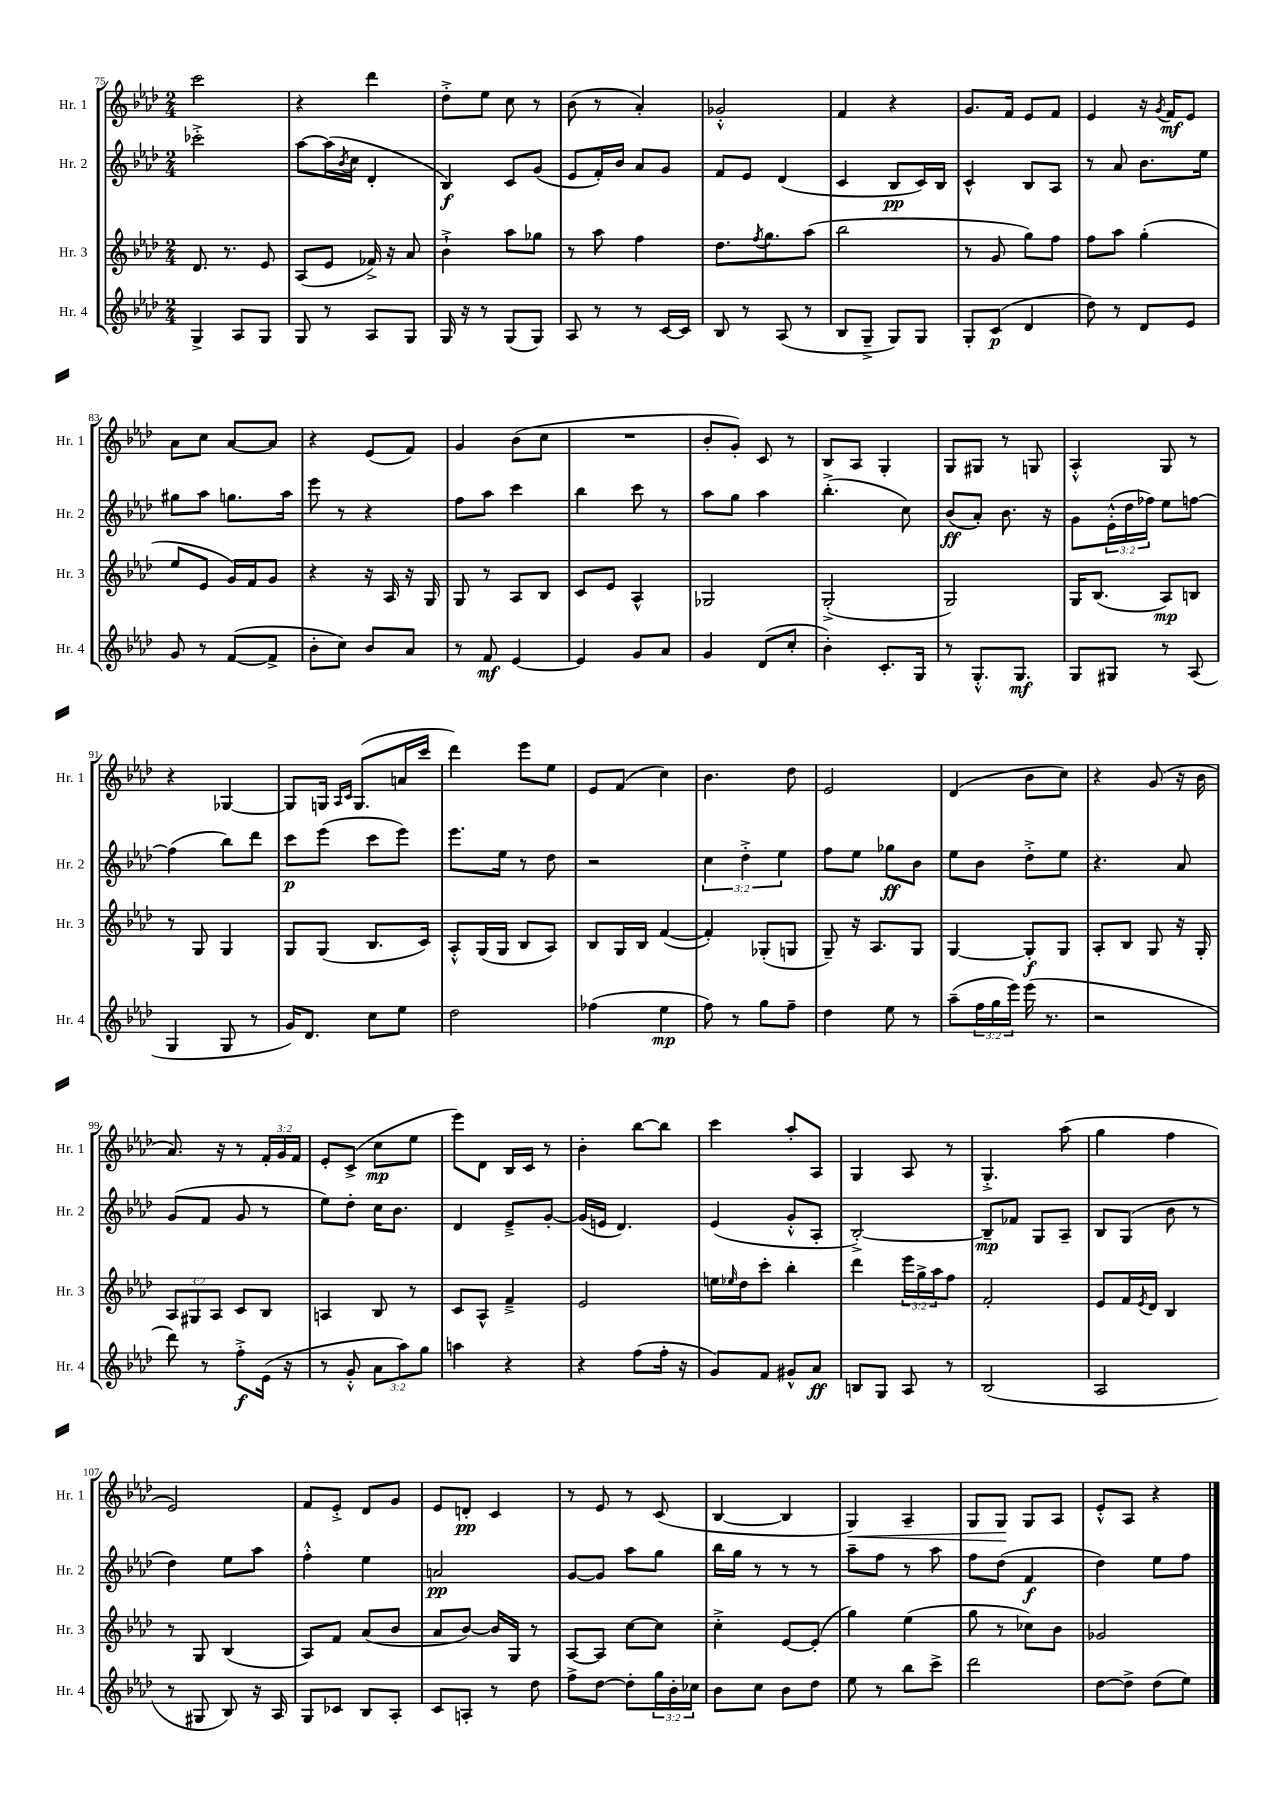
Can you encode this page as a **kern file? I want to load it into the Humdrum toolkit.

**kern	**kern	**kern	**kern
*staff4	*staff3	*staff2	*staff1
*clefG2	*clefG2	*clefG2	*clefG2
*k[b-e-a-d-]	*k[b-e-a-d-]	*k[b-e-a-d-]	*k[b-e-a-d-]
*M2/4	*M2/4	*M2/4	*M2/4
4G^	8.d-	2ccc-'^	2ccc
.	8.r	.	.
8A-	.	.	.
8G	8e-	.	.
=	=	=	=
8G	(8A-	[8aa-	4r
8r	8e-	(16aa-]	.
.	.	8qb-	.
.	.	16cc	.
8A-	16f-^)	4d-'	4ddd-
.	16r	.	.
8G	8a-	.	.
=	=	=	=
16G	4b-`^	4B-)	8dd-'^
16r	.	.	.
8r	.	.	8ee-
(8G	8aa-	8c	8cc
8G)	8gg-	(8g	8r
=	=	=	=
8A-	8r	8e-	(8b-
8r	8aa-	16f')	8r
.	.	16b-	.
8r	4ff	8a-	4a-')
[16c	.	8g	.
16c]	.	.	.
=	=	=	=
8B-	8.dd-	8f	2g-'^^
8r	.	8e-	.
.	8qff	.	.
.	8.gg	.	.
(8A-	.	(4d-	.
8r	(8aa-	.	.
=	=	=	=
8B-	2bb-	4c	4f
8G~^	.	.	.
8G)	.	8B-	4r
8G	.	16c)	.
.	.	16B-	.
=	=	=	=
8G'	8r	4c^^	8.g
(8c	8g	.	.
.	.	.	16f
4d-	8gg)	8B-	8e-
.	8ff	8A-	8f
=	=	=	=
8dd-)	8ff	8r	4e-
8r	8aa-	8a-	.
8d-	(4gg'	8.b-	16r
.	.	.	8qg
.	.	.	16f
8e-	.	.	8e-
.	.	16ee-	.
=	=	=	=
8g	8ee-	8gg#	8a-
8r	8e-	8aa-	8cc
([8f	16g)	8.gg	[8a-
.	16f	.	.
8f^]	8g	.	8a-]
.	.	16aa-	.
=	=	=	=
8b-'	4r	8eee-	4r
8cc)	.	8r	.
8b-	16r	4r	(8e-
.	16A-	.	.
8a-	16r	.	8f)
.	16G	.	.
=	=	=	=
8r	8G	8ff	4g
8f	8r	8aa-	.
[4e-	8A-	4ccc	(8b-
.	8B-	.	8cc
=	=	=	=
4e-]	8c	4bb-	2r
.	8e-	.	.
8g	4A-^^	8ccc	.
8a-	.	8r	.
=	=	=	=
4g	2G-	8aa-	8b-'
.	.	8gg	8g')
(8d-	.	4aa-	8c
8cc'	.	.	8r
=	=	=	=
4b-')	(2G'^	(4.bb-'^	8B-
.	.	.	8A-
8.c'	.	.	4G'
.	.	8cc)	.
16G	.	.	.
=	=	=	=
8r	2G)	(8b-	8G
8.G'^^	.	8a-')	8G#
.	.	8.b-	8r
8.G	.	.	.
.	.	.	8G
.	.	16r	.
=	=	=	=
8G	16G	8g	4A-'^^
.	(8.B-	.	.
8G#	.	(24e-'^^	.
.	.	24dd-	.
.	.	24ff-)	.
8r	8A-)	8ee-	8G
(8A-	8B	[8ff	8r
=	=	=	=
4G	8r	(4ff]	4r
.	8G	.	.
8G	4G	8bb-)	[4G-
8r	.	8ddd-	.
=	=	=	=
16g)	8G	8ccc	8G-]
8.d-	.	.	.
.	(8G	(8eee-	16G
.	.	.	16qqA-
.	.	.	16qqc
.	.	.	(8.G
8cc	8.B-	8ccc	.
8ee-	.	8eee-)	16a
.	16c)	.	16ccc
=	=	=	=
2dd-	8A-'^^	8.eee-	4ddd-)
.	(16G	.	.
.	16G	16ee-	.
.	8B-	8r	8eee-
.	8A-)	8dd-	8ee-
=	=	=	=
(4ff-	8B-	2r	8e-
.	16G	.	(8f
.	16B-	.	.
4ee-	([4f	.	4cc)
=	=	=	=
8ff)	4f'])	6cc	4.b-
8r	.	.	.
.	.	6dd-'^	.
8gg	(8G-'	.	.
.	.	6ee-	.
8ff~	8G	.	8dd-
=	=	=	=
4dd-	8G~)	8ff	2e-
.	16r	8ee-	.
.	8.A-	.	.
8ee-	.	8gg-	.
8r	8G	8b-	.
=	=	=	=
(8aa-~	[4G	8ee-	(4d-
24ff	.	8b-	.
24gg	.	.	.
24eee-)	.	.	.
(16eee-	8G']	8dd-'^	8b-
8.r	.	.	.
.	8G	8ee-	8cc)
=	=	=	=
2r	8A-'	4.r	4r
.	8B-	.	.
.	8G	.	(8g
.	16r	8a-	16r
.	16G'	.	16b-
=	=	=	=
8ddd-)	12A-	(8g	8.a-)
.	12G#	.	.
8r	.	8f	.
.	12A-	.	.
.	.	.	16r
8ff'^	8c	8g	8r
(16e-	8B-	8r	24f'
.	.	.	24g
16r	.	.	.
.	.	.	24f
=	=	=	=
8r	4A	8ee-)	8e-'
8g'^^	.	8dd-'	(8c^
12a-	8B-	16cc	8cc
.	.	8.b-	.
12aa-)	.	.	.
.	8r	.	8ee-
12gg	.	.	.
=	=	=	=
4aa	8c	4d-	8eee-)
.	8A-^^	.	8d-
4r	4f~^	8e-~^	16B-
.	.	.	16c
.	.	[8g'	8r
=	=	=	=
4r	2e-	(16g]	4b-'
.	.	16e	.
.	.	4.d-)	.
(8ff	.	.	[8bb-
16ff'	.	.	8bb-]
16r	.	.	.
=	=	=	=
8g)	16ee	(4e-	4ccc
.	16qqee-	.	.
.	16dd-	.	.
8f	8ccc'	.	.
8g#^^	4bb-'	8g'^^	8aa-'
8a-	.	8A-'	8A-
=	=	=	=
8B	4ddd-	[2B-'^)	4G
8G	.	.	.
8A-	24eee-	.	8A-
.	24gg^	.	.
.	24aa-	.	.
8r	8ff	.	8r
=	=	=	=
(2B-	2f'	8B-~]	4.G'^
.	.	8f-	.
.	.	8G	.
.	.	8A-~	(8aa-
=	=	=	=
2A-	8e-	8B-	4gg
.	16f	(8G	.
.	8qe-	.	.
.	16d-	.	.
.	4B-	8b-	4ff
.	.	8r	.
=	=	=	=
8r	8r	4dd-)	2e-)
8G#	8G	.	.
8B-)	(4B-	8ee-	.
16r	.	8aa-	.
16A-	.	.	.
=	=	=	=
8G	8A-)	4ff'^^	8f
8c-	8f	.	8e-'^
8B-	(8a-	4ee-	8d-
8A-'	8b-	.	8g
=	=	=	=
8c	8a-	2a	8e-
8A'	[8b-)	.	8d'
8r	16b-]	.	4c
.	16G	.	.
8dd-	8r	.	.
=	=	=	=
8ff^	[8A-	[8g	8r
[8dd-	8A-]	8g]	8e-
8dd-']	[8cc	8aa-	8r
24gg	8cc]	8gg	(8c
24b-'	.	.	.
24cc-	.	.	.
=	=	=	=
8b-	4cc'^	16bb-	[4B-
.	.	16gg	.
8cc	.	8r	.
8b-	[8e-	8r	4B-]
8dd-	(8e-']	8r	.
=	=	=	=
8ee-	4gg)	8aa-~	4G)
8r	.	8ff	.
8bb-	(4ee-	8r	4A-~
8ccc^	.	8aa-	.
=	=	=	=
2ddd-	8gg	8ff	8G
.	8r	(8dd-	8G
.	8cc-)	4f	8G
.	8b-	.	8A-
=	=	=	=
[8dd-	2g-	4dd-)	8e-'^^
8dd-^]	.	.	8A-
(8dd-	.	8ee-	4r
8ee-)	.	8ff	.
==	==	==	==
*-	*-	*-	*-
